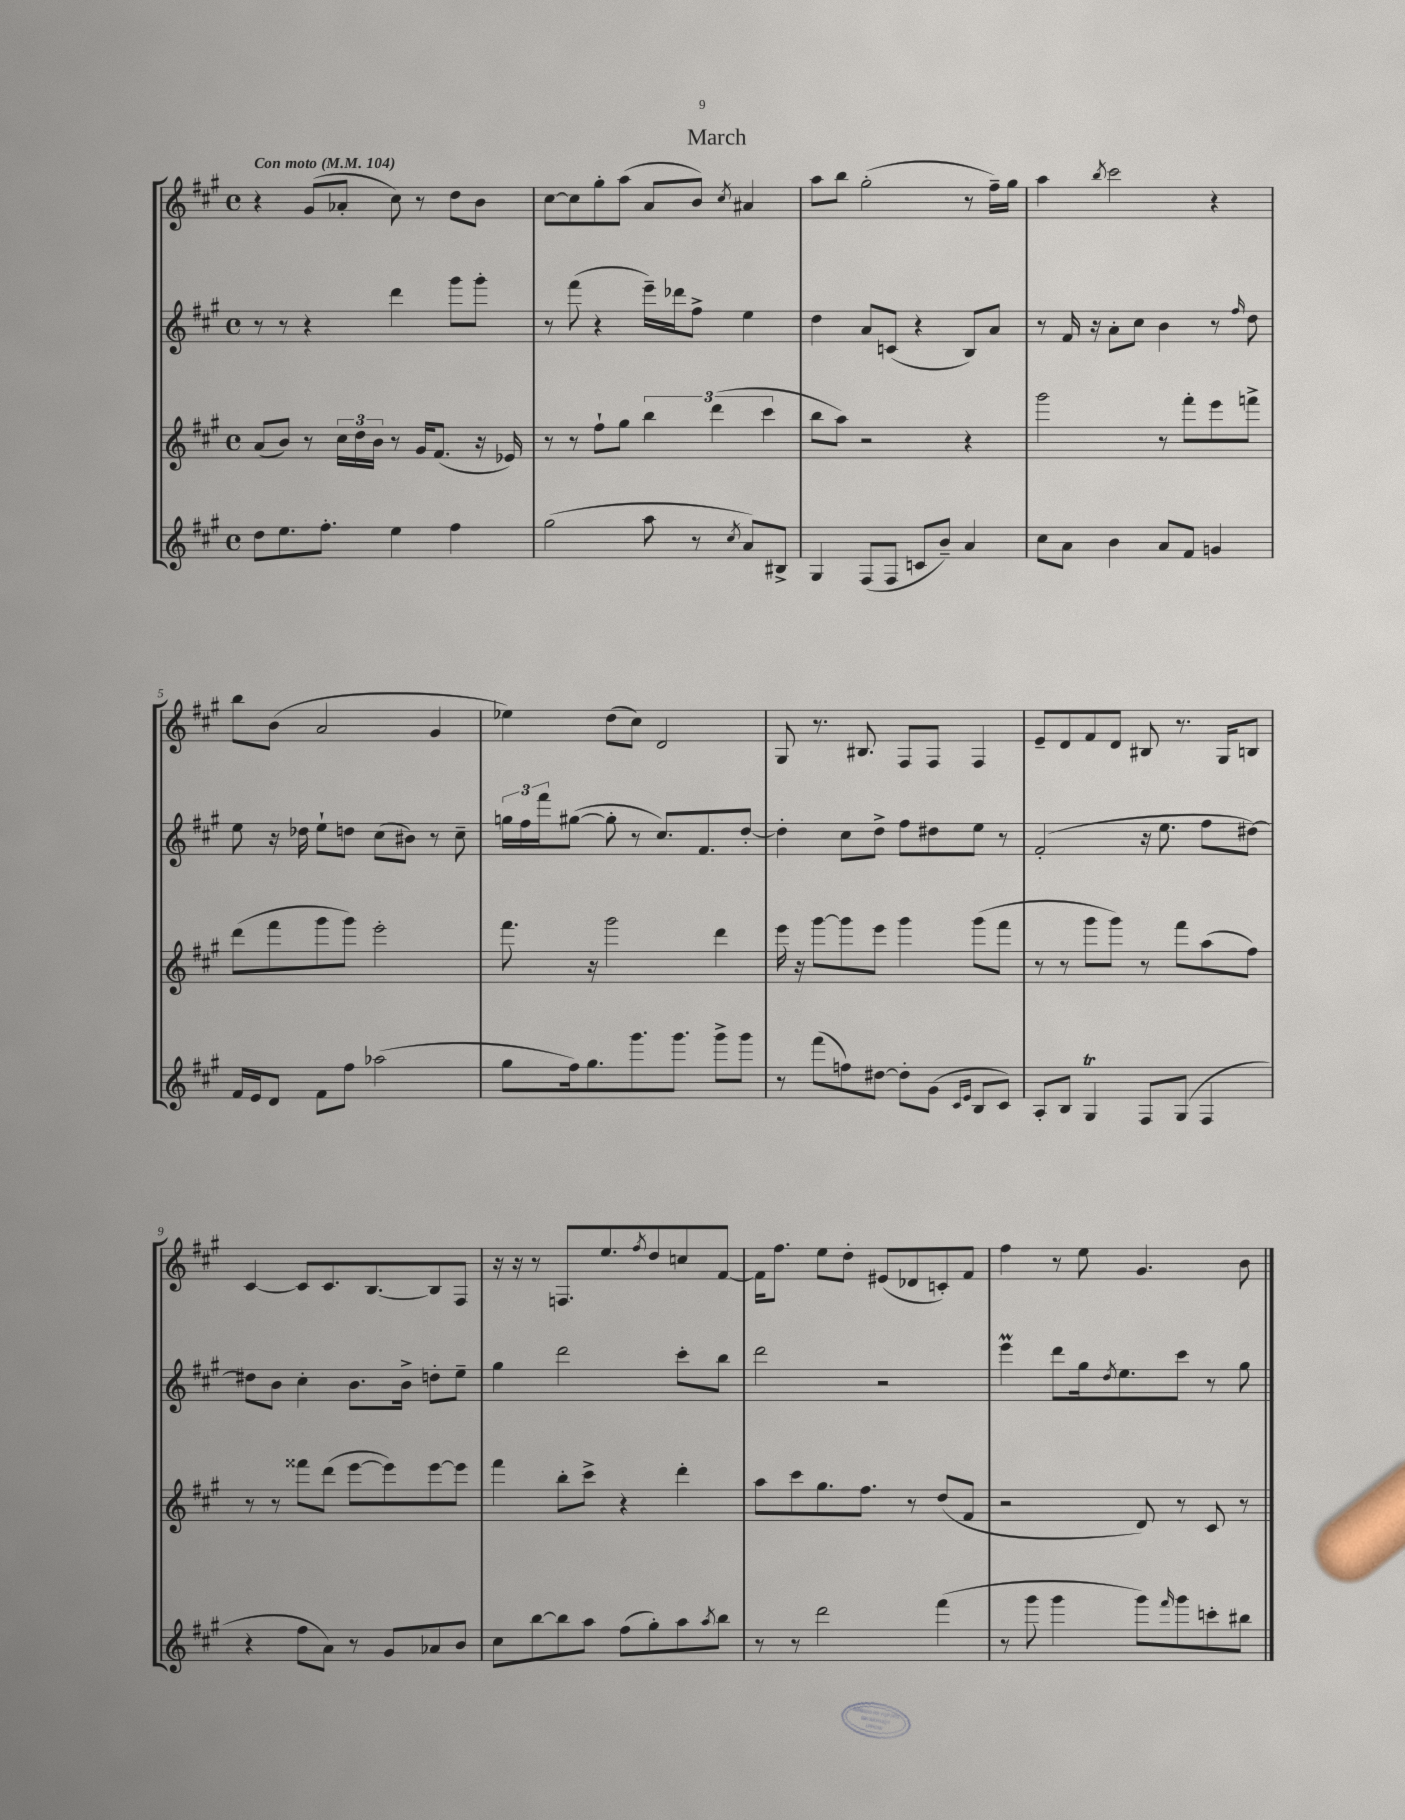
\header { title = "March" }
<<
\new StaffGroup <<
\new Staff = "s0" {
    \clef treble \key a \major \defaultTimeSignature \time 4/4 \tempo "Con moto" 4 = 104
    r4 gis'8( aes'8-. cis''8) r8 d''8 b'8 |
    cis''8~ cis''8 gis''8-. a''8( a'8 b'8) \acciaccatura { cis''8 } ais'4 |
    a''8 b''8 gis''2-.( r8 fis''16--) gis''16 |
    a''4 \acciaccatura { b''8 } cis'''2 r4 |
    b''8 b'8( a'2 gis'4 |
    ees''4) d''8( cis''8) d'2 |
    gis8 r8. bis8. fis8 fis8 fis4 |
    e'8-- d'8 fis'8 d'8 bis8 r8. gis16 b8 |
    cis'4~ cis'8 cis'8. b8.~ b8 fis8 |
    r16 r16 r8 f8. e''8. \acciaccatura { fis''8 } d''8 c''8 fis'8~ |
    fis'16 fis''8. e''8 d''8-. eis'8( des'8 c'8-.) fis'8 |
    fis''4 r8 e''8 gis'4. b'8 \bar "|." |
}
\new Staff = "s1" {
    \clef treble \key a \major \defaultTimeSignature \time 4/4
    r8 r8 r4 d'''4 gis'''8 gis'''8-. |
    r8 fis'''8( r4 e'''16--) des'''16 fis''8-> e''4 |
    d''4 a'8 c'8( r4 b8) a'8 |
    r8 fis'16 r16 a'8-. cis''8 b'4 r8 \grace { fis''16 } d''8 |
    e''8 r16 des''16 e''8-! d''8 cis''8( bis'8) r8 cis''8-- |
    \tuplet 3/2 { g''16 fis''16 fis'''16 } gis''8~( gis''8-. r8 cis''8.) fis'8. d''8~-. |
    d''4-. cis''8 d''8-> fis''8 dis''8 e''8 r8 |
    fis'2-.( r16 e''8. fis''8 dis''8~) |
    dis''8 b'8 cis''4-. b'8. b'16-> d''8-. e''8-- |
    gis''4 d'''2 cis'''8-. b''8 |
    d'''2 r2 |
    e'''4\prall d'''8 gis''16 \acciaccatura { d''8 } e''8. cis'''8 r8 gis''8 \bar "|." |
}
\new Staff = "s2" {
    \clef treble \key a \major \defaultTimeSignature \time 4/4
    a'8( b'8) r8 \tuplet 3/2 { cis''16 d''16 b'16 } r8 gis'16 fis'8.( r16 ees'16) |
    r8 r8 fis''8-! gis''8 \tuplet 3/2 { b''4 d'''4( cis'''4 } |
    b''8 a''8) r2 r4 |
    gis'''2 r8 fis'''8-. e'''8 f'''8-> |
    d'''8( fis'''8 gis'''8 gis'''8) e'''2-. |
    fis'''8. r16 gis'''2 d'''4 |
    e'''16 r16 gis'''8~ gis'''8 e'''8 gis'''4 gis'''8( fis'''8 |
    r8 r8 gis'''8 gis'''8) r8 fis'''8 a''8( fis''8) |
    r8 r8 fisis'''8 d'''8( e'''8~ e'''8) e'''8~ e'''8 |
    fis'''4 b''8-. cis'''8-> r4 d'''4-. |
    a''8 cis'''8 gis''8. fis''8. r8 d''8( fis'8 |
    r2 d'8) r8 cis'8 r8 \bar "|." |
}
\new Staff = "s3" {
    \clef treble \key a \major \defaultTimeSignature \time 4/4
    d''8 e''8. fis''8.-. e''4 fis''4 |
    gis''2( a''8 r8 \acciaccatura { cis''8 } a'8) bis8-> |
    gis4 fis8( fis8 c'8 b'8--) a'4 |
    cis''8 a'8 b'4 a'8 fis'8 g'4 |
    fis'16 e'16 d'8 fis'8 fis''8 aes''2( |
    gis''8 fis''16) gis''8. gis'''8. gis'''8. gis'''8-> gis'''8 |
    r8 fis'''8( f''8) dis''8~ dis''8-. gis'8( \grace { cis'16 e'16 } b8 cis'8) |
    a8-. b8 gis4\trill fis8 gis8( fis4 |
    r4 fis''8 a'8) r8 gis'8 aes'8 b'8 |
    cis''8 b''8~ b''8 a''8 fis''8( gis''8-.) a''8 \acciaccatura { a''8 } b''8 |
    r8 r8 d'''2 fis'''4( |
    r8 gis'''8 gis'''4 gis'''8) \grace { fis'''16 } gis'''8 c'''8-. bis''8 \bar "|." |
}
>>
>>
